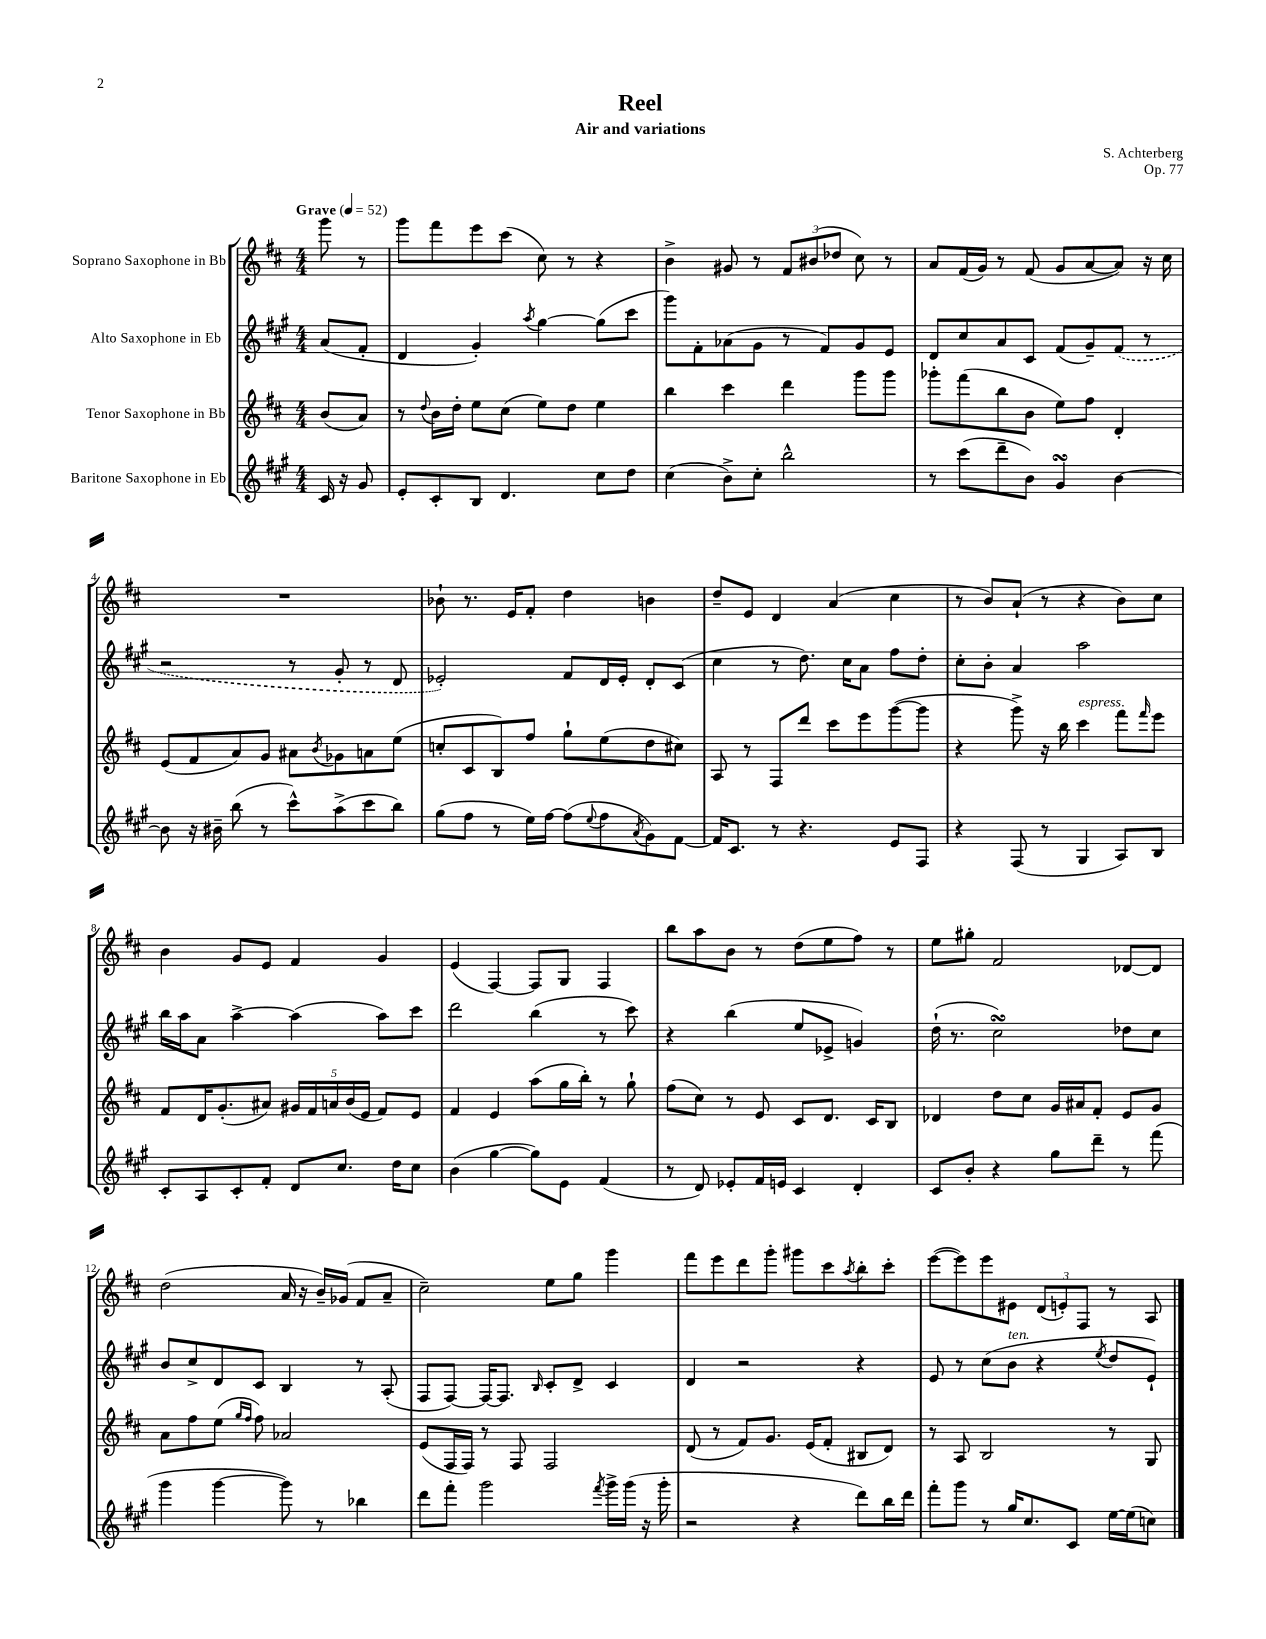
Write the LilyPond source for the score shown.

\header { title = "Reel" composer = "S. Achterberg" subtitle = "Air and variations" opus = "Op. 77" }
<<
\new StaffGroup <<
\new Staff = "s0" \with { instrumentName = "Soprano Saxophone in Bb" } {
    \clef treble \key d \major \numericTimeSignature \time 4/4 \partial 4 \tempo "Grave" 4 = 52
    g'''8 r8 |
    g'''8 fis'''8 e'''8 cis'''8( cis''8) r8 r4 |
    b'4-> gis'8 r8 \tuplet 3/2 { fis'8 bis'8( des''8 } cis''8) r8 |
    a'8 fis'16( g'16) r8 fis'8( g'8 a'8~ a'8) r16 cis''16 |
    R1 |
    bes'8-! r8. e'16 fis'8-. d''4 b'4 |
    d''8-- e'8 d'4 a'4( cis''4 |
    r8 b'8) a'8-!( r8 r4 b'8) cis''8 |
    b'4 g'8 e'8 fis'4 g'4 |
    e'4( fis4~) fis8 g8 fis4 |
    b''8 a''8 b'8 r8 d''8( e''8 fis''8) r8 |
    e''8 gis''8-. fis'2 des'8~ des'8 |
    d''2( a'16 r16 b'16--) ges'16( fis'8 a'8-- |
    cis''2--) e''8 g''8 g'''4 |
    fis'''8 e'''8 d'''8 g'''8-. gis'''8 cis'''8 \acciaccatura { a''8 } b''8-. cis'''8-. |
    e'''8~( e'''8) e'''8 eis'8 \tuplet 3/2 { d'8( e'8-.) fis8 } r8 a8 \bar "|." |
}
\new Staff = "s1" \with { instrumentName = "Alto Saxophone in Eb" } {
    \clef treble \key a \major \numericTimeSignature \time 4/4 \partial 4
    a'8( fis'8-. |
    d'4 gis'4-.) \acciaccatura { a''8 } gis''4~ gis''8( cis'''8 |
    gis'''8) fis'8-. aes'8( gis'8 r8 fis'8) gis'8 e'8 |
    d'8 cis''8 a'8 cis'8 fis'8( gis'8--) \once \slurDashed fis'8( r8 |
    r2 r8 gis'8-. r8 d'8 |
    ees'2-.) fis'8 d'16 ees'16-. d'8-. cis'8( |
    cis''4 r8 d''8.) cis''16 a'8 fis''8 d''8-. |
    cis''8-. b'8-. a'4 a''2 |
    b''16 a''16 a'8 a''4~-> a''4( a''8) cis'''8 |
    d'''2 b''4( r8 cis'''8) |
    r4 b''4( e''8 ees'8-> g'4) |
    d''16-!( r8. cis''2\turn) des''8 cis''8 |
    b'8 cis''8-> d'8 cis'8 b4 r8 a8-.( |
    fis8 fis8~) fis16~ fis8. \grace { b16 } cis'8-. d'8-> cis'4 |
    d'4 r2 r4 |
    e'8 r8 cis''8( b'8^\markup { \italic "ten." } r4 \acciaccatura { e''8 } d''8 e'8-!) \bar "|." |
}
\new Staff = "s2" \with { instrumentName = "Tenor Saxophone in Bb" } {
    \clef treble \key d \major \numericTimeSignature \time 4/4 \partial 4
    b'8( a'8) |
    r8 \appoggiatura { d''8 } b'16 d''16-. e''8 cis''8( e''8) d''8 e''4 |
    b''4 cis'''4 d'''4 g'''8 g'''8 |
    ges'''8-. fis'''8( b''8 b'8 e''8) fis''8 d'4-. |
    e'8( fis'8 a'8) g'8 ais'8 \acciaccatura { b'8 } ges'8 a'8 e''8( |
    c''8-. cis'8 b8) fis''8 g''8-! e''8( d''8 cis''8) |
    a8 r8 fis8 d'''8 cis'''8 e'''8 g'''8~( g'''8 |
    r4 g'''8->) r16 b''16 cis'''4^\markup { \italic "espress." } fis'''8 \grace { fis'''16 } e'''8 |
    fis'8 d'16 g'8.-.( ais'8) \tuplet 5/4 { gis'16 fis'16 a'16 b'16( e'16 } fis'8) e'8 |
    fis'4 e'4 a''8( g''16 b''16-.) r8 g''8-! |
    fis''8( cis''8) r8 e'8 cis'8 d'8. cis'16 b8 |
    des'4 d''8 cis''8 g'16 ais'16 fis'8-. e'8 g'8 |
    a'8 fis''8 e''8( \grace { g''16 fis''16 } fis''8) aes'2 |
    e'8( fis16 fis16) r8 fis8 fis2 |
    d'8( r8 fis'8) g'8. e'16( fis'8-. bis8 d'8) |
    r8 a8 b2 r8 g8 \bar "|." |
}
\new Staff = "s3" \with { instrumentName = "Baritone Saxophone in Eb" } {
    \clef treble \key a \major \numericTimeSignature \time 4/4 \partial 4
    cis'16 r16 gis'8 |
    e'8-. cis'8-. b8 d'4. cis''8 d''8 |
    cis''4( b'8->) cis''8-. b''2-^ |
    r8 cis'''8( d'''8-- b'8) gis'4\turn b'4~ |
    b'8 r16 bis'16-- b''8( r8 cis'''8-^) a''8->( cis'''8 b''8) |
    gis''8( fis''8 r8 e''16) fis''16~ fis''8( \appoggiatura { e''8 } fis''8 \acciaccatura { a'8 } gis'8) fis'8~ |
    fis'16 cis'8. r8 r4. e'8 fis8 |
    r4 fis8( r8 gis4 a8) b8 |
    cis'8-. a8 cis'8-. fis'8-. d'8 cis''8. d''16 cis''8 |
    b'4( gis''4~ gis''8) e'8 fis'4( |
    r8 d'8) ees'8-. fis'16 e'16 cis'4 d'4-. |
    cis'8 b'8-. r4 gis''8 d'''8-- r8 fis'''8( |
    gis'''4 gis'''4~ gis'''8) r8 bes''4 |
    d'''8 fis'''8-. gis'''2 \acciaccatura { fis'''8 } gis'''16-> gis'''16( r16 gis'''16-. |
    r2 r4 d'''8) b''16 d'''16 |
    fis'''8-. gis'''8 r8 gis''16 cis''8. cis'8 e''16~ e''16( c''8) \bar "|." |
}
>>
>>
